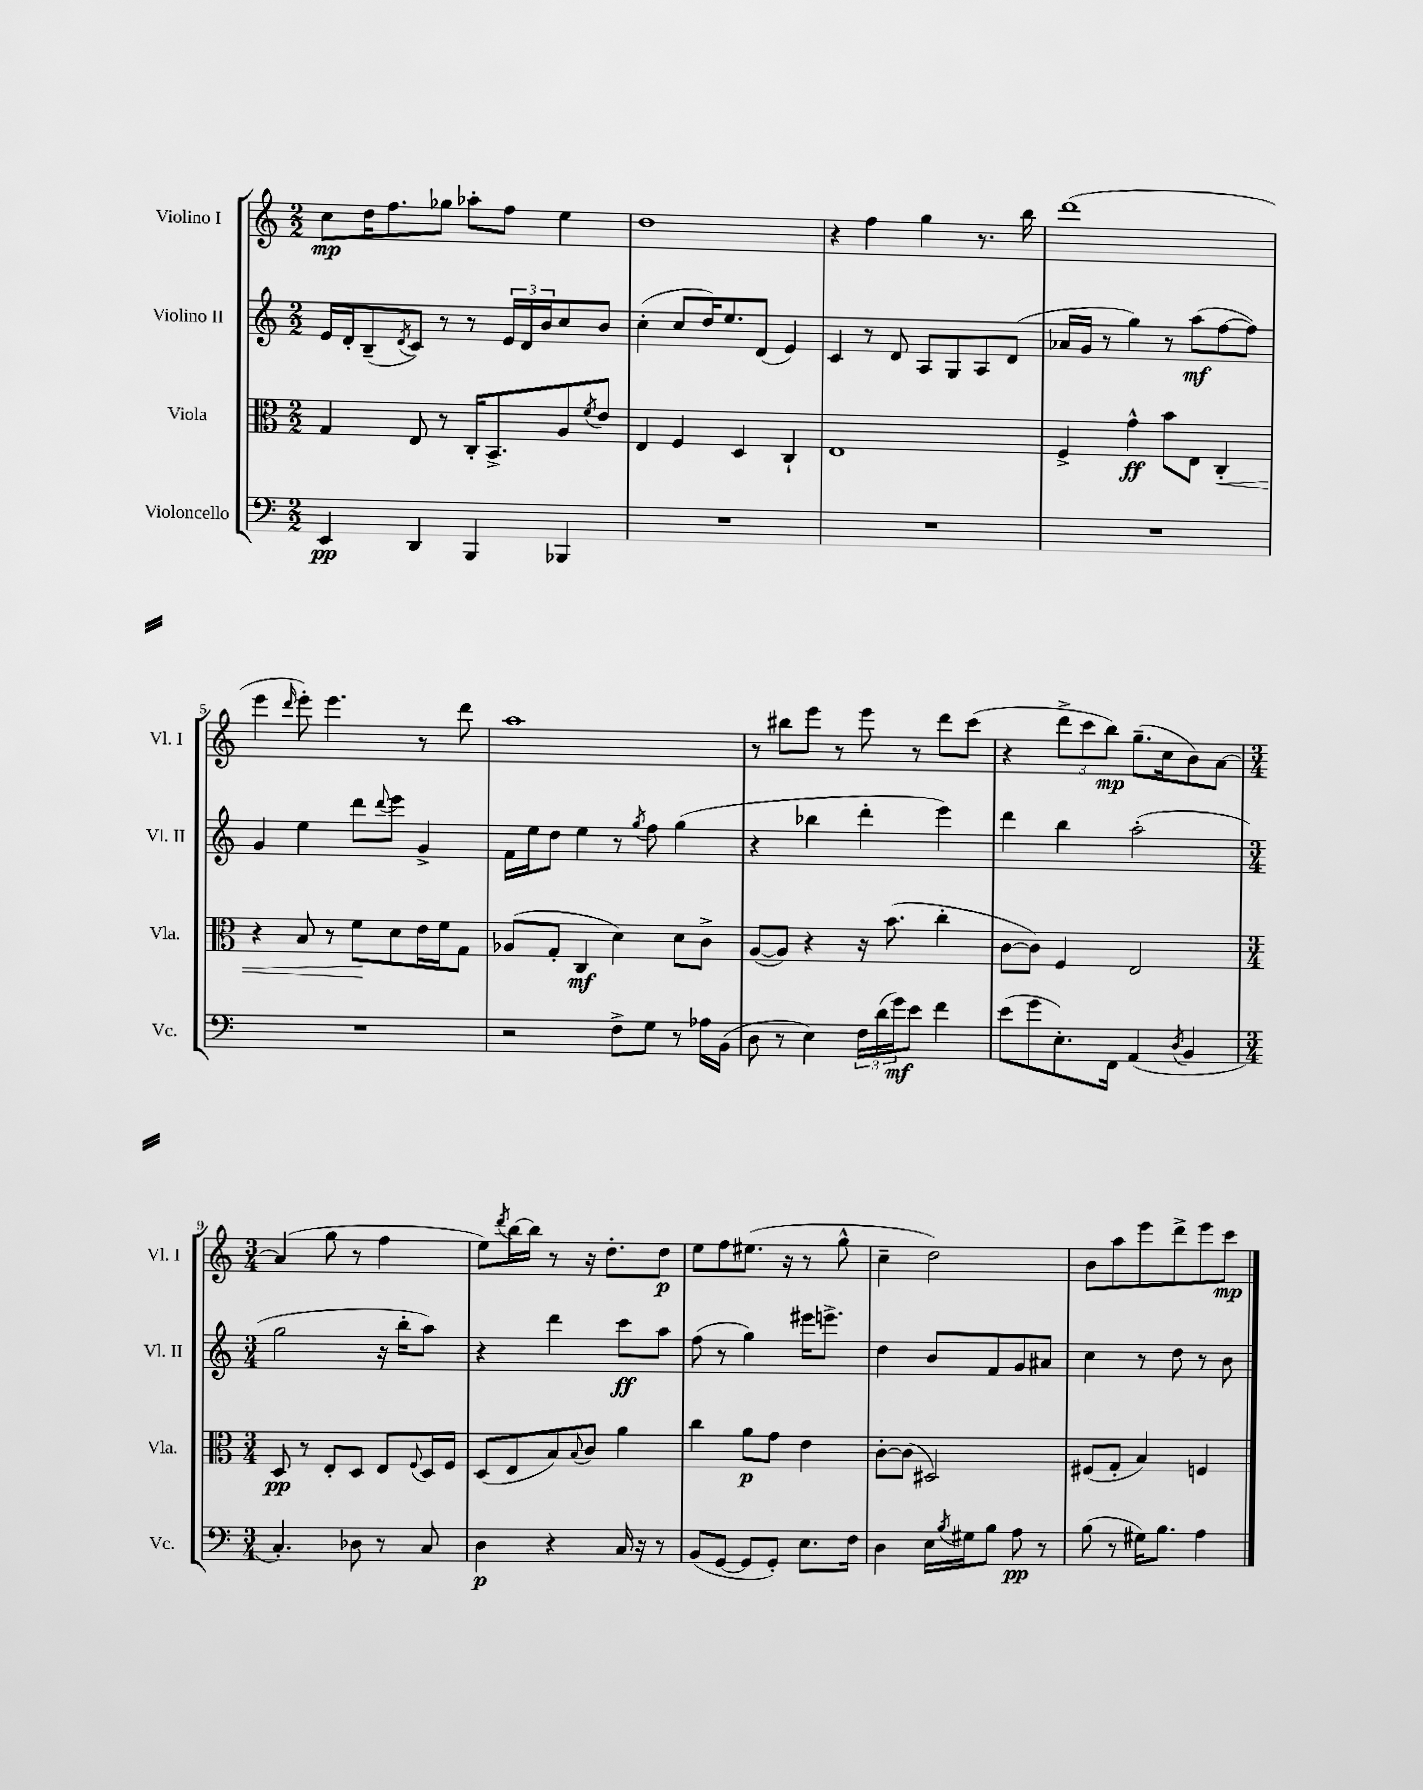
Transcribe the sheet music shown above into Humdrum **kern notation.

**kern	**dynam	**kern	**dynam	**kern	**dynam	**kern	**dynam
*part4	*part4	*part3	*part3	*part2	*part2	*part1	*part1
*staff4	*staff4	*staff3	*staff3	*staff2	*staff2	*staff1	*staff1
*I"Violoncello	*	*I"Viola	*	*I"Violino II	*	*I"Violino I	*
*I'Vc.	*	*I'Vla.	*	*I'Vl. II	*	*I'Vl. I	*
*clefF4	*	*clefC3	*	*clefG2	*	*clefG2	*
*k[]	*	*k[]	*	*k[]	*	*k[]	*
*M2/2	*	*M2/2	*	*M2/2	*	*M2/2	*
=1	=1	=1	=1	=1	=1	=1	=1
4EE/	pp	4G/	.	16e/LL	.	8cc\L	mp
.	.	.	.	16d'/J	.	.	.
.	.	.	.	(8B~/	.	16dd\K	.
.	.	.	.	.	.	8.ff\	.
.	.	.	.	8qd/	.	.	.
4DD/	.	8E/	.	8c/J)	.	.	.
.	.	8r	.	8r	.	8gg-X\J	.
4BBB/	.	16C'/KL	.	8r	.	8aa-X'\L	.
.	.	8.BB^/	.	.	.	.	.
.	.	.	.	24e/LL	.	8ff\J	.
.	.	.	.	24d/	.	.	.
.	.	.	.	24b/J	.	.	.
4BBB-X/	.	8A/	.	8cc/	.	4ee\	.
.	.	8qf/	.	.	.	.	.
.	.	8e/J	.	8b/J	.	.	.
=2	=2	=2	=2	=2	=2	=2	=2
1r	.	4E/	.	(4cc'\	.	1dd	.
.	.	4F/	.	8cc/L	.	.	.
.	.	.	.	16dd/K)	.	.	.
.	.	.	.	8.ee/	.	.	.
.	.	4D/	.	.	.	.	.
.	.	.	.	(8d/J	.	.	.
.	.	4C`/	.	4e/)	.	.	.
=3	=3	=3	=3	=3	=3	=3	=3
1r	.	1E	.	4c/	.	4r	.
.	.	.	.	8r	.	4ff\	.
.	.	.	.	8d/	.	.	.
.	.	.	.	8A/L	.	4gg\	.
.	.	.	.	8G/	.	.	.
.	.	.	.	8A/	.	8.r	.
.	.	.	.	(8d/J	.	.	.
.	.	.	.	.	.	16bb\	.
=4	=4	=4	=4	=4	=4	=4	=4
1r	.	4F^/	.	16a-X/LL	.	(1ddd	.
.	.	.	.	16g/JJ	.	.	.
.	.	.	.	8r	.	.	.
.	.	4g^^\	ff	4gg\)	.	.	.
.	.	8b\L	.	8r	.	.	.
.	.	8E\J	.	(8aa\L	mf	.	.
!	!	!	!LO:HP:b	!	!	!	!
.	.	4C'/	<	[8ff\	.	.	.
.	.	.	.	8ff\J])	.	.	.
!!LO:LB:g=z
=5	=5	=5	=5	=5	=5	=5	=5
1r	.	4r	.	4g/	.	4eee\	.
.	.	.	.	.	.	16qqddd/	.
.	.	8B/	.	4ee\	.	8eee'\)	.
.	.	8r	.	.	.	4.eee\	.
.	.	8f\L	.	8ddd\L	.	.	.
.	.	.	.	8qqddd/	.	.	.
.	.	8d\	[	8eee\J	.	.	.
.	.	16e\L	.	4g^/	.	8r	.
.	.	16f\J	.	.	.	.	.
.	.	8G\J	.	.	.	8ddd\	.
=6	=6	=6	=6	=6	=6	=6	=6
2r	.	(8A-X/L	.	16f\LL	.	1aa	.
.	.	.	.	16ee\J	.	.	.
.	.	8G'/J	.	8dd\J	.	.	.
.	.	4C/	mf	4ee\	.	.	.
8F^\L	.	4d\)	.	8r	.	.	.
.	.	.	.	8qgg/	.	.	.
8G\J	.	.	.	8ff\	.	.	.
8r	.	8d\L	.	(4gg\	.	.	.
16A-X\LL	.	8c^\J	.	.	.	.	.
(16BB\JJ	.	.	.	.	.	.	.
=7	=7	=7	=7	=7	=7	=7	=7
8D\	.	([8A/L	.	4r	.	8r	.
8r	.	8A/J])	.	.	.	8bb#X\L	.
4E\)	.	4r	.	4bb-X\	.	8eee\J	.
.	.	.	.	.	.	8r	.
24F\LL	.	16r	.	4ddd'\	.	8eee\	.
(24d\	.	.	.	.	.	.	.
.	.	(8.b\	.	.	.	.	.
24g\J)	mf	.	.	.	.	.	.
8e\J	.	.	.	.	.	8r	.
4f\	.	4cc'\	.	4eee\)	.	8ddd\L	.
.	.	.	.	.	.	(8ccc\J	.
=8	=8	=8	=8	=8	=8	=8	=8
(8e\L	.	[8c\L	.	4ddd\	.	4r	.
8g\	.	8c\J])	.	.	.	.	.
8.E'\)	.	4F/	.	4bb\	.	12ddd^\L	.
.	.	.	.	.	.	12ccc\	.
.	.	.	.	.	.	12bb\J)	mp
16FF\Jk	.	.	.	.	.	.	.
(4AA/	.	2E/	.	(2aa'\	.	(8.gg~\L	.
.	.	.	.	.	.	16cc\k	.
8qD/	.	.	.	.	.	.	.
4BB/	.	.	.	.	.	8b\)	.
.	.	.	.	.	.	[8a\J	.
!!LO:LB:g=z
=9	=9	=9	=9	=9	=9	=9	=9
*M3/4	*	*M3/4	*	*M3/4	*	*M3/4	*
4.C'/)	.	8D/	pp	2gg\	.	(4a/]	.
.	.	8r	.	.	.	.	.
.	.	8E'/L	.	.	.	8gg\	.
8D-X\	.	8D/J	.	.	.	8r	.
8r	.	8E/L	.	16r	.	4ff\	.
.	.	.	.	16bb'\KL	.	.	.
.	.	8qqF/	.	.	.	.	.
8C/	.	16D/L	.	8aa\J)	.	.	.
.	.	16F/JJ	.	.	.	.	.
=10	=10	=10	=10	=10	=10	=10	=10
4D\	p	(8D/L	.	4r	.	8ee\L)	.
.	.	.	.	.	.	8qddd/	.
.	.	8E/	.	.	.	[16bb\L	.
.	.	.	.	.	.	16bb\JJ]	.
4r	.	8B/)	.	4ddd\	.	8r	.
.	.	8qqB/	.	.	.	.	.
.	.	8c/J	.	.	.	16r	.
.	.	.	.	.	.	8.dd'\L	.
16C/	.	4a\	.	8ccc\L	ff	.	.
16r	.	.	.	.	.	.	.
8r	.	.	.	8aa\J	.	8dd\J	p
=11	=11	=11	=11	=11	=11	=11	=11
(8BB/L	.	4cc\	.	(8ff\	.	8ee\L	.
[8GG/J	.	.	.	8r	.	8ff\	.
8GG/L]	.	8a\L	p	4gg\)	.	(8.ee#X\J	.
8GG'/J)	.	8g\J	.	.	.	.	.
.	.	.	.	.	.	16r	.
8.E\L	.	4e\	.	16eee#X\KL	.	8r	.
.	.	.	.	8.eeen^\J	.	.	.
.	.	.	.	.	.	8gg^^\	.
16F\Jk	.	.	.	.	.	.	.
=12	=12	=12	=12	=12	=12	=12	=12
4D\	.	[8c'\L	.	4dd\	.	4cc~\	.
.	.	(8c\J]	.	.	.	.	.
16E\LL	.	2D#X/)	.	8b/L	.	2dd\)	.
8qB/	.	.	.	.	.	.	.
16G#X\J	.	.	.	.	.	.	.
8B\J	.	.	.	8f/	.	.	.
8A\	pp	.	.	8g/	.	.	.
8r	.	.	.	8a#X/J	.	.	.
=13	=13	=13	=13	=13	=13	=13	=13
(8B\	.	(8F#X/L	.	4cc\	.	8b\L	.
8r	.	8G'/J	.	.	.	8aa\	.
16G#X\KL)	.	4B/)	.	8r	.	8eee\	.
8.B\J	.	.	.	.	.	.	.
.	.	.	.	8dd\	.	8ddd^\	.
4A\	.	4Fn/	.	8r	.	8eee\	.
.	.	.	.	8b\	.	8ccc\J	mp
==	==	==	==	==	==	==	==
*-	*-	*-	*-	*-	*-	*-	*-
